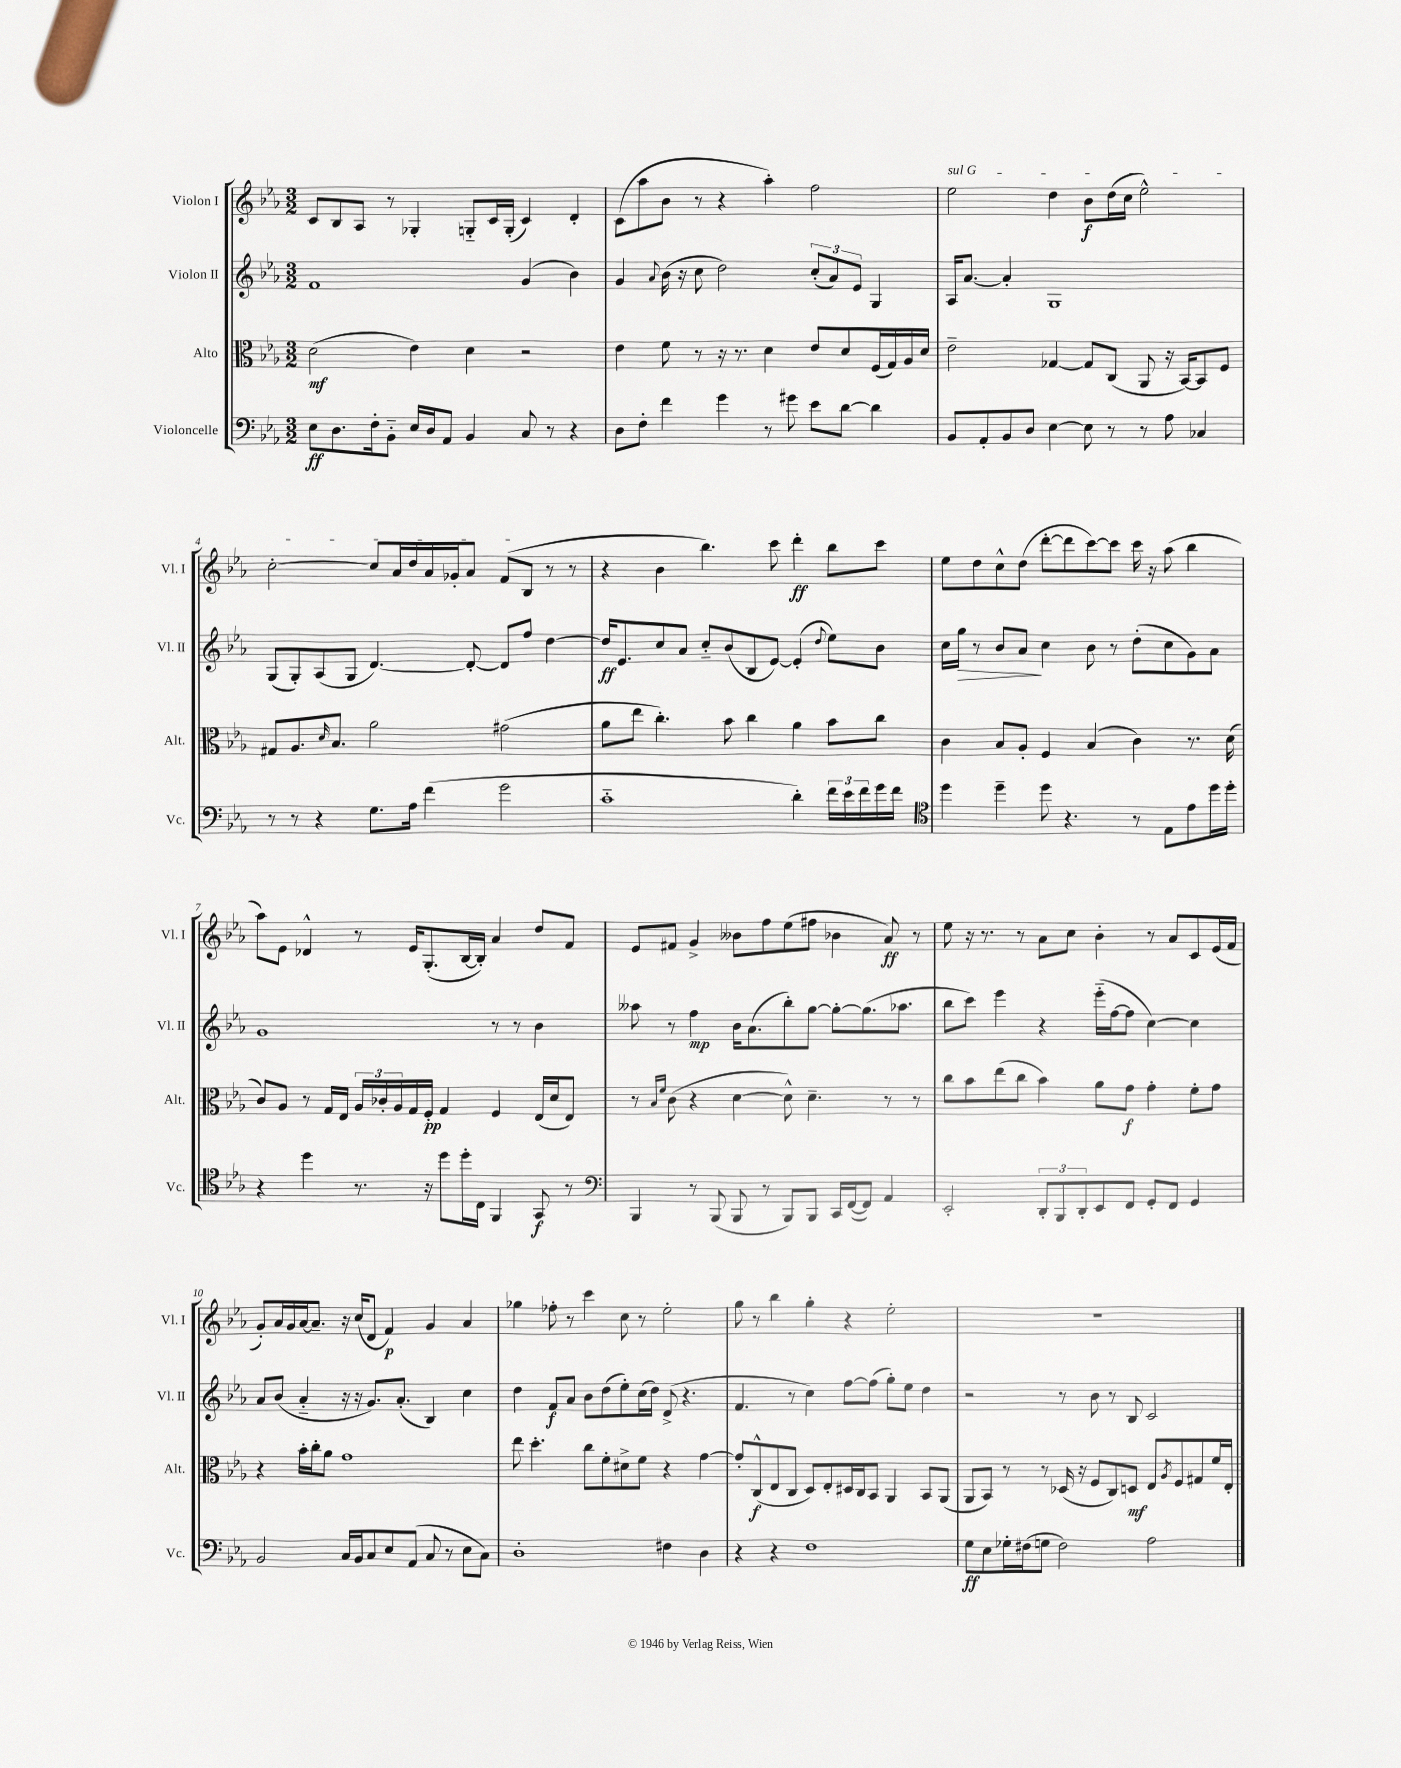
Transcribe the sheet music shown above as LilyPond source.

<<
\new StaffGroup <<
\new Staff = "s0" \with { instrumentName = "Violon I" shortInstrumentName = "Vl. I" } {
    \clef treble \key ees \major \numericTimeSignature \time 3/2
    c'8 bes8 aes8 r8 ges4-. g8-_ c'16 g16-.( c'4) d'4-. |
    c'8( aes''8 bes'8 r8 r4 aes''4-.) f''2 |
    \once \override TextSpanner.bound-details.left.text = \markup { \italic "sul G" } ees''2\startTextSpan d''4 bes'8\f d''16( c''16 ees''2-^) |
    c''2~-. c''8 aes'16 d''16 aes'16 ges'16-. aes'8 f'8( bes8\stopTextSpan r8 r8 |
    r4 bes'4 bes''4.) c'''8 d'''4-.\ff bes''8 c'''8 |
    ees''8 d''8 c''8-^ d''8( d'''8~-. d'''8 c'''8~) c'''8 c'''16 r16 aes''8( bes''4 |
    aes''8) ees'8 des'4-^ r8 ees'16 g8.-.( bes16~ bes16-.) aes'4 d''8 f'8 |
    ees'8 fis'8 g'4-> beses'8 f''8 ees''8( fis''8 bes'4 aes'8\ff) r8 |
    ees''8 r16 r8. r8 aes'8 c''8 bes'4-. r8 aes'8 c'8 ees'16( f'16 |
    g'8-.) aes'16 g'16 aes'16~ aes'8.-- r16 c''16( d'8 f'4\p) g'4 aes'4 |
    ges''4 fes''8-. r8 c'''4 c''8 r8 ees''2-. |
    g''8 r8 bes''4 g''4-. r4 ees''2-. |
    R1. \bar "|." |
}
\new Staff = "s1" \with { instrumentName = "Violon II" shortInstrumentName = "Vl. II" } {
    \clef treble \key ees \major \numericTimeSignature \time 3/2
    f'1 g'4( bes'4) |
    g'4 \appoggiatura { aes'8 } bes'16( r16 c''8 d''2) \tuplet 3/2 { c''8-.( aes'8) ees'8 } g4 |
    aes16 aes'8.~ aes'4-. g1 |
    g8( g8-.) aes8( g8 d'4.~) d'8~-. d'8 f''8 d''4~ |
    d''16\ff ees'8. c''8 aes'8 c''8-_ bes'8( bes8 ees'8~) ees'4-.( \appoggiatura { d''8 } ees''8) bes'8 |
    c''16 g''16\> r8 bes'8 aes'8\! c''4 bes'8 r8 d''8-.( c''8 g'8) aes'8 |
    g'1 r8 r8 bes'4 |
    aeses''8 r8 f''4\mp bes'16 aes'8.( bes''8-.) g''8~ g''8~-. g''8.( aes''8. |
    bes''8 c'''8) ees'''4 r4 ees'''16-_( f''16~ f''8 c''4~) c''4 |
    aes'8 bes'8( aes'4-_ r16 r16 g'8.) aes'8.-.( bes4) c''4 |
    d''4 f'8\f aes'8 bes'8 d''8( ees''8-.) c''16( d''16) d'8->( r4. |
    f'4. r8 c''4) f''8~ f''8( g''8-.) ees''8 d''4 |
    r2 r8 bes'8 r8 bes8 c'2 \bar "|." |
}
\new Staff = "s2" \with { instrumentName = "Alto" shortInstrumentName = "Alt." } {
    \clef alto \key ees \major \numericTimeSignature \time 3/2
    d'2\mf( ees'4) d'4 r2 |
    ees'4 f'8 r8 r16 r8. d'4 ees'8 d'8 f16( g16) aes16 d'16 |
    ees'2-- ges4~ ges8 c8( aes,8 r16 bes,16~) bes,8 f8 |
    gis8 aes8. \grace { d'16 } bes8. aes'2 gis'2( |
    aes'8 ees''8 c''4.-.) bes'8 c''4 aes'4 bes'8 c''8 |
    c'4 bes8 aes8-. f4 bes4( c'4) r8. d'16( |
    c'8) aes8 r8 g16 ees16 \tuplet 3/2 { aes16 ces'16-. aes16 } g16 f16-.\pp g4 f4 ees16( d'16 ees8) |
    r8 \grace { bes16 f'16 } c'8( r4 d'4~ d'8-^) d'4.-- r8 r8 |
    c''8 bes'8 ees''8( c''8 bes'4) aes'8 g'8\f g'4-. f'8-. g'8 |
    r4 bes'16-. c''16-. aes'8 g'1 |
    ees''8 d''4.-. c''8 f'8-. dis'8-> f'8 r4 g'4~ |
    g'8-. c8-^\f( ees8 c8 d8) ees8-. dis16 c16 bes,8 aes,4 bes,8 aes,8( |
    aes,8 bes,8) r8 r8 des16( r16 f8 c8) d8\mf ees8 \acciaccatura { aes8 } f8 gis8 f'16 ees16-. \bar "|." |
}
\new Staff = "s3" \with { instrumentName = "Violoncelle" shortInstrumentName = "Vc." } {
    \clef bass \key ees \major \numericTimeSignature \time 3/2
    ees8\ff d8. f16-. bes,8-_ ees16 d16 aes,8 bes,4 c8 r8 r4 |
    d8 f8-. f'4 g'4 r8 gis'8 ees'8 d'8~ d'4 |
    bes,8 aes,8-. bes,8 d8 ees4~ ees8 r8 r8 aes8 ces4 |
    r8 r8 r4 g8. aes16 f'4( g'2 |
    c'1-_ d'4-.) \tuplet 3/2 { f'16 ees'16 f'16 } g'16 f'16 |
    \clef tenor d''4 d''4-- d''8 r4. r8 ees8 ees'8 d''16 d''16-. |
    r4 d''4 r8. r16 d''8 d''16-. c16 f,4 g,8\f r8 |
    \clef bass bes,,4 r8 bes,,8( bes,,8 r8 bes,,8) bes,,8 c,16 f,16~( f,8) aes,4 |
    ees,2-. \tuplet 3/2 { d,8-. bes,,8 d,8-. } ees,8 f,8 g,8-. f,8 g,4 |
    bes,2 c16 bes,16 c8 ees8 aes,8( c8 r8 ees8 c8) |
    d1-. fis4 d4 |
    r4 r4 f1 |
    g8\ff ees8 ges16-. fis16( g8 fis2) aes2 \bar "|." |
}
>>
>>
